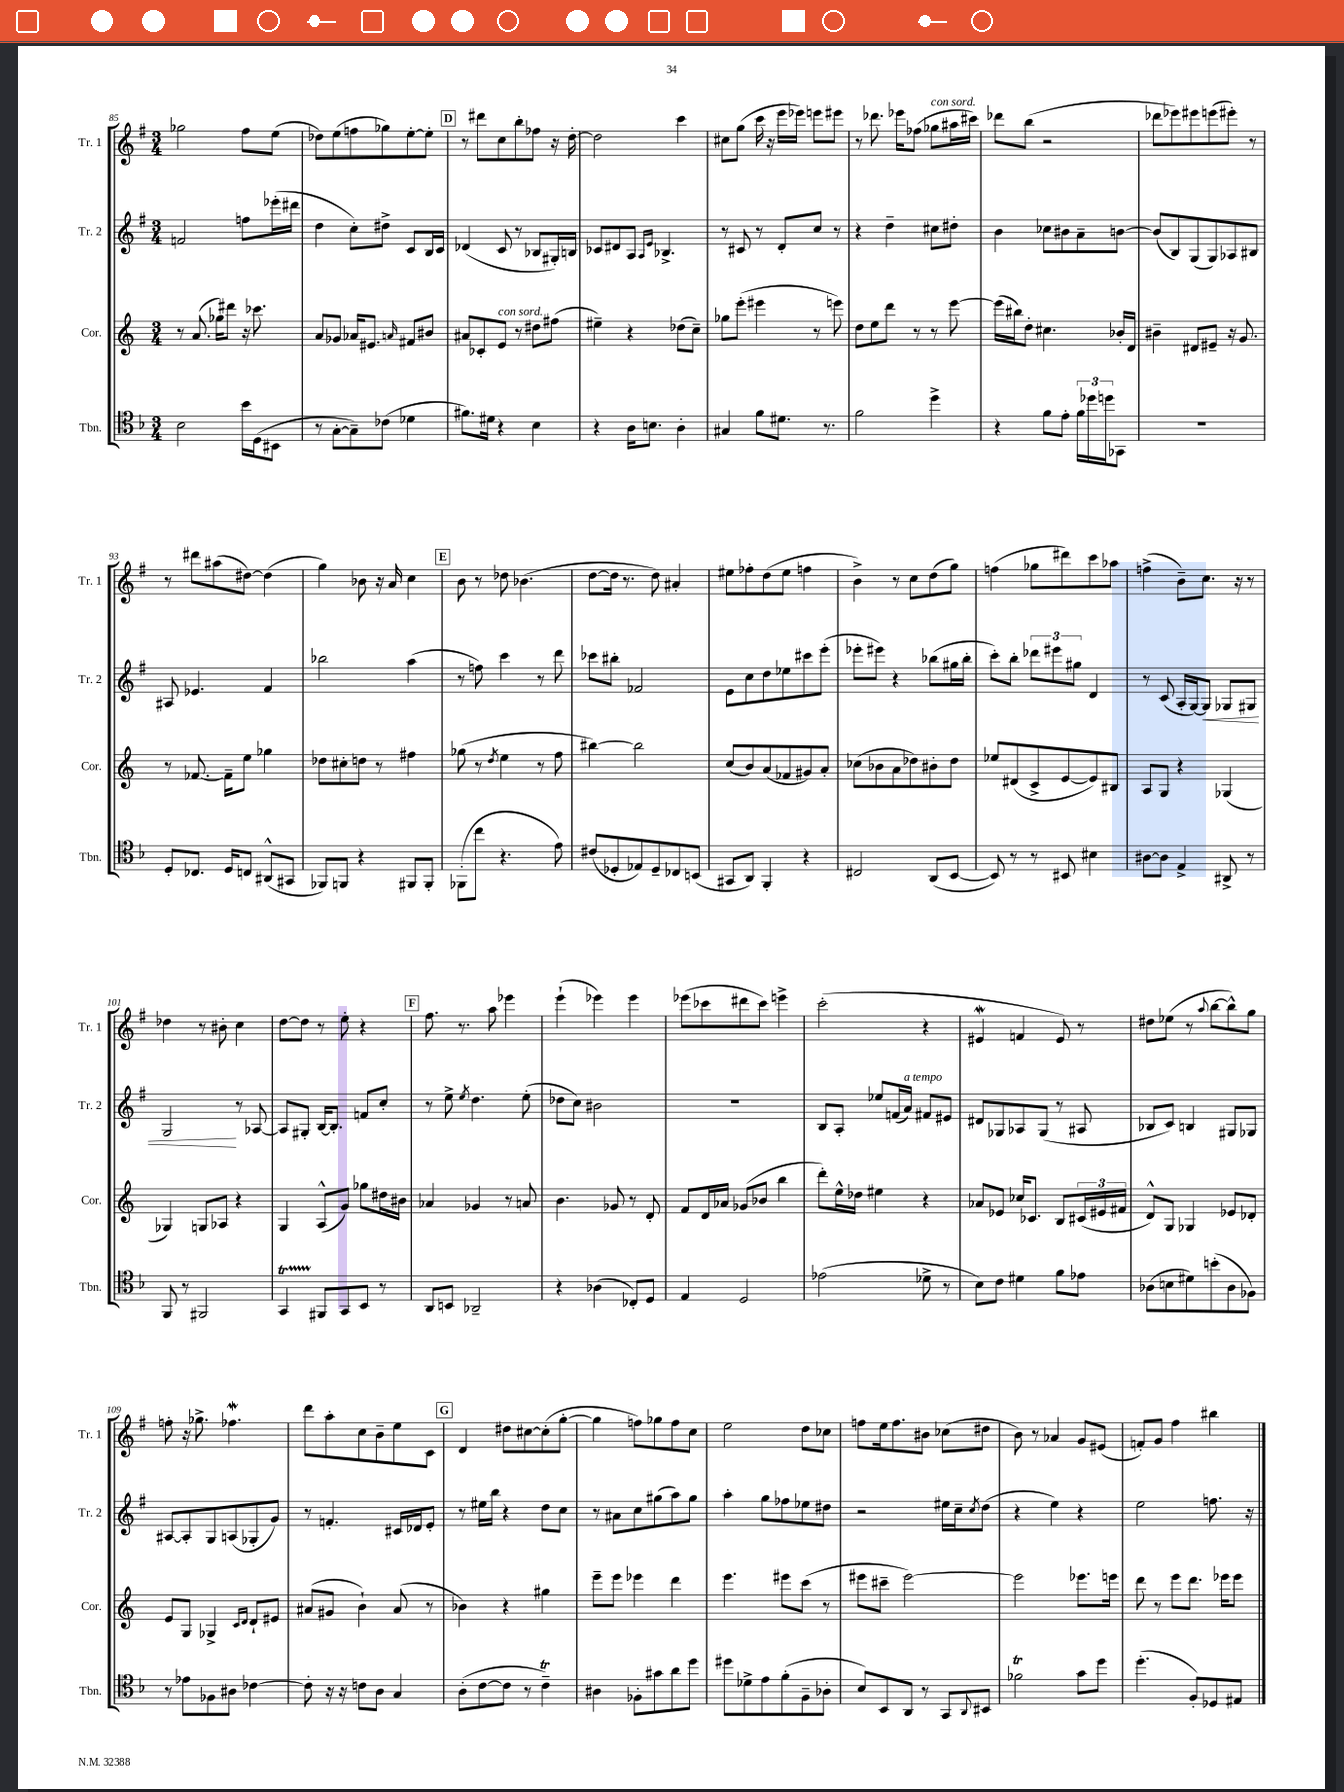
<<
\new StaffGroup <<
\new Staff = "s0" \with { instrumentName = "Tr. 1" shortInstrumentName = "Tr. 1" } {
    \clef treble \key g \major \numericTimeSignature \time 3/4
    ges''2 fis''8 e''8( |
    des''8) e''8( f''8 ges''8) e''8~-. e''8-. |
    \mark \markup { \box "D" } r8 dis'''8 c''8 b''8-. fes''8 r16 d''16~-. |
    d''2 c'''4 |
    cis''8 g''8( c'''16 r16 e'''16 ees'''16) e'''8 eis'''8 |
    r8 des'''8. ees'''16 fes''8( ges''8^\markup { \italic "con sord." } ais''16 cis'''16) |
    des'''8 b''8( r2 |
    des'''8 ees'''8) eis'''8 e'''8( eis'''8-.) r8 |
    r8 dis'''8 ais''8( dis''8~) dis''4( |
    g''4) bes'8 r16 a'16 c''4 |
    \mark \markup { \box "E" } b'8 r8 des''8 bes'4.( |
    d''8~ d''16 r8. d''8) ais'4-. |
    eis''8 fes''8-. d''8( eis''8 f''4 |
    b'4->) r8 c''8 d''8( g''8) |
    f''4( ges''8 dis'''8) c'''8 aes''8 |
    f''4->( b'8--) c''8. r16 r8 |
    des''4 r8 bis'8-. c''4 |
    d''8~ d''8 r8 e''8-. r4 |
    \mark \markup { \box "F" } fis''8. r8. a''8 ees'''4 |
    e'''4-!( ees'''4) ees'''4 |
    ees'''8( ces'''8 dis'''8 ces'''8) e'''4-> |
    c'''2-.( r4 |
    eis'4\mordent f'4 eis'8) r8 |
    dis''8 ees''8( r8 \appoggiatura { a''8 } b''8~ b''8-^) g''8 |
    f''8-. r16 ges''8.-> fes''4.\mordent |
    d'''8 a''8-. c''8 b'8-- e''8 c'8 |
    \mark \markup { \box "G" } d'4 dis''8 cis''8~ cis''8-.( g''8~-. |
    g''4 f''8) ges''8 f''8 c''8 |
    e''2 d''8 ces''8 |
    f''8 e''16 f''8. bis'8 ces''8( dis''8 |
    b'8) r8 aes'4 g'8 eis'8( |
    f'8-.) g'8 fis''4 bis''4 \bar "|." |
}
\new Staff = "s1" \with { instrumentName = "Tr. 2" shortInstrumentName = "Tr. 2" } {
    \clef treble \key g \major \numericTimeSignature \time 3/4
    f'2 f''8 ees'''16-.( dis'''16 |
    d''4 c''8-.) dis''8-> c'8 b16 c'16 |
    \mark \markup { \box "D" } des'4( c'8 r8 bes8 gis16-.) b16 |
    ces'8 dis'8 a8 \grace { a16 e'16 } bes4.-> |
    r8 cis'8 r8 d'8-. c''8 r8 |
    r4 d''4-- cis''8 dis''8-. |
    b'4 ces''8 bis'8 a'8-- b'8~ |
    b'8( b8) g8( g8) aes8 bis8 |
    ais8 ees'4. fis'4 |
    bes''2 a''4( |
    \mark \markup { \box "E" } r8 f''8) c'''4 r8 d'''8 |
    ces'''8 bis''8-. fes'2 |
    e'8 c''8 d''8 ees''8 cis'''8 e'''8-.( |
    ees'''8-. eis'''8) r4 bes''8( gis''16 bes''16-. |
    c'''8-.) b''8-. \tuplet 3/2 { des'''8 eis'''8 gis''8 } d'4 |
    r8 c'8( a16-. g16~) g8\< ges8 gis8 |
    g2\! r8 aes8~ |
    aes8 gis8-. b16~ b8.-. f'8 c''8-. |
    \mark \markup { \box "F" } r8 e''8-> \acciaccatura { e''8 } d''4. e''8-.( |
    des''8 c''8) bis'2 |
    R2. |
    b8 a8-. ees''8 f'16( a'16^\markup { \italic "a tempo" }) fis'8 eis'8 |
    dis'8 ges8 aes8 ges8( r8 ais8 |
    bes8 c'8) b4 gis8 ges8 |
    ais8~ ais8-. g8 a8( ges8-. g'8) |
    r8 f'4.-. cis'16 des'16 e'8-. |
    \mark \markup { \box "G" } r8 eis''16 b''16 r4 d''8 c''8 |
    r8 ais'8 c''8 gis''8( a''8) gis''8 |
    a''4-. g''8 fes''8 ees''8 dis''8 |
    r2 eis''16 c''16-- \acciaccatura { c''8 } d''8( |
    r4 e''4) r4 |
    e''2 f''8. r16 \bar "|." |
}
\new Staff = "s2" \with { instrumentName = "Cor." shortInstrumentName = "Cor." } {
    \clef treble \key c \major \numericTimeSignature \time 3/4
    r8 a'8.( ges''16) dis'''8 r16 ces'''8. |
    a'8 ges'8 aes'16 eis'8. \grace { a'16 } fis'8 bis'8 |
    \mark \markup { \box "D" } ais'8 ces'8-. e'8^\markup { \italic "con sord." } r8 dis''8 fis''8( |
    eis''4--) r4 des''8( c''8--) |
    ges''8 e'''8-.( eis'''4 r8 e'''8) |
    d''8 e''8 d'''8 r8 r8 e'''8~ |
    e'''16( bis''16) d''8-. cis''4. bes'16-. d'16 |
    bis'4-- dis'8 eis'8-- r16 g'8. |
    r8 fes'8.~ fes'16-- e''8 ges''4 |
    des''8 cis''8-. d''8 r8 fis''4 |
    \mark \markup { \box "E" } ges''8( r8 \acciaccatura { d''8 } e''4 r8 f''8 |
    bis''4~) bis''2 |
    c''8( b'8) a'8( fes'8 gis'8) a'8-. |
    ces''8( bes'8 a'8 des''8) bis'8-. des''8 |
    ees''8 dis'8( c'8-> e'8~ e'8) bis8 |
    a8 g8 r4 ges4( |
    ges4) g8 aes8 r4 |
    g4 a8-^( g'8) ges''8 dis''16 bis'16 |
    \mark \markup { \box "F" } aes'4 ges'4 r8 a'8 |
    b'4. ges'8 r8 d'8-. |
    f'8 d'16 aes'16 ges'8( bes'8 b''4 |
    d'''8-.) e''16-^ des''16 eis''4 r4 |
    aes'8 ees'8 ces''16 ces'8. b8 \tuplet 3/2 { cis'16( eis'16 fis'16 } |
    d'8-^) g8 ges4 ees'8 des'8-. |
    e'8 g8 ges4-> \grace { c'16 d'16 } d'8-! eis'8 |
    ais'8( gis'8 b'4-!) ais'8( r8 |
    \mark \markup { \box "G" } bes'4) r4 gis''4 |
    e'''8-- e'''8 ees'''4 d'''4 |
    e'''4. eis'''8 c'''8( r8 |
    eis'''8 cis'''8-- eis'''2~) |
    eis'''2 ees'''8. e'''16 |
    d'''8 r8 e'''8 d'''8. ees'''16 ees'''8 \bar "|." |
}
\new Staff = "s3" \with { instrumentName = "Tbn." shortInstrumentName = "Tbn." } {
    \clef tenor \key f \major \numericTimeSignature \time 3/4
    bes2 bes'16 d16( bis,8 |
    r8 g8~-. g8--) ces'8( des'4 |
    \mark \markup { \box "D" } fis'8.) dis'16 r4 bes4 |
    r4 a16 b8. a4-. |
    gis4 f'8 dis'8. r8. |
    f'2 d''4-> |
    r4 f'8 e'8-. \tuplet 3/2 { f'16 des''16 d''16 } ges,8 |
    R2. |
    d8-. ces8. d16 c8 ais,8-^( gis,8 |
    fes,8) f,8 r4 fis,8 fis,8-. |
    \mark \markup { \box "E" } fes,8-.( c''8 r4. e'8) |
    cis'8( des8-. ees8) des8-- ces8 b,8( |
    gis,8 a,8) f,4-. r4 |
    cis2 a,8( bes,8~ |
    bes,8) r8 r8 bis,8 bis4 |
    ais8~ ais8 e4-> ais,8-> r8 |
    f,8 r8 fis,2 |
    g,4\startTrillSpan fis,8\stopTrillSpan g,8 bes,8 r8 |
    \mark \markup { \box "F" } a,8 b,8 aes,2-- |
    r4 aes4( ces8-.) d8 |
    e4 d2 |
    ees'2( des'8-> r8 |
    bes8) c'8 dis'4 f'8 ees'8 |
    aes8( b8 dis'8) b'8-.( aes8 fes8) |
    r8 ees'8 fes8 ais8 ces'4~ |
    ces'8-. r16 r16 c'8 a8 g4 |
    \mark \markup { \box "G" } a8-.( c'8~ c'8 r8 c'4--\trill) |
    ais4 fes8-. gis'8 a'8 d''8 |
    dis''8 des'8-> e'8 f'8-.( f8-- aes8-. |
    bes8) bes,8 a,8 r8 g,8 \appoggiatura { a,8 } bis,8 |
    fes'2\trill g'8 d''8 |
    d''4.-.( f8-.) des8 eis8 \bar "|." |
}
>>
>>
\layout { \context { \Score currentBarNumber = #85 } }
